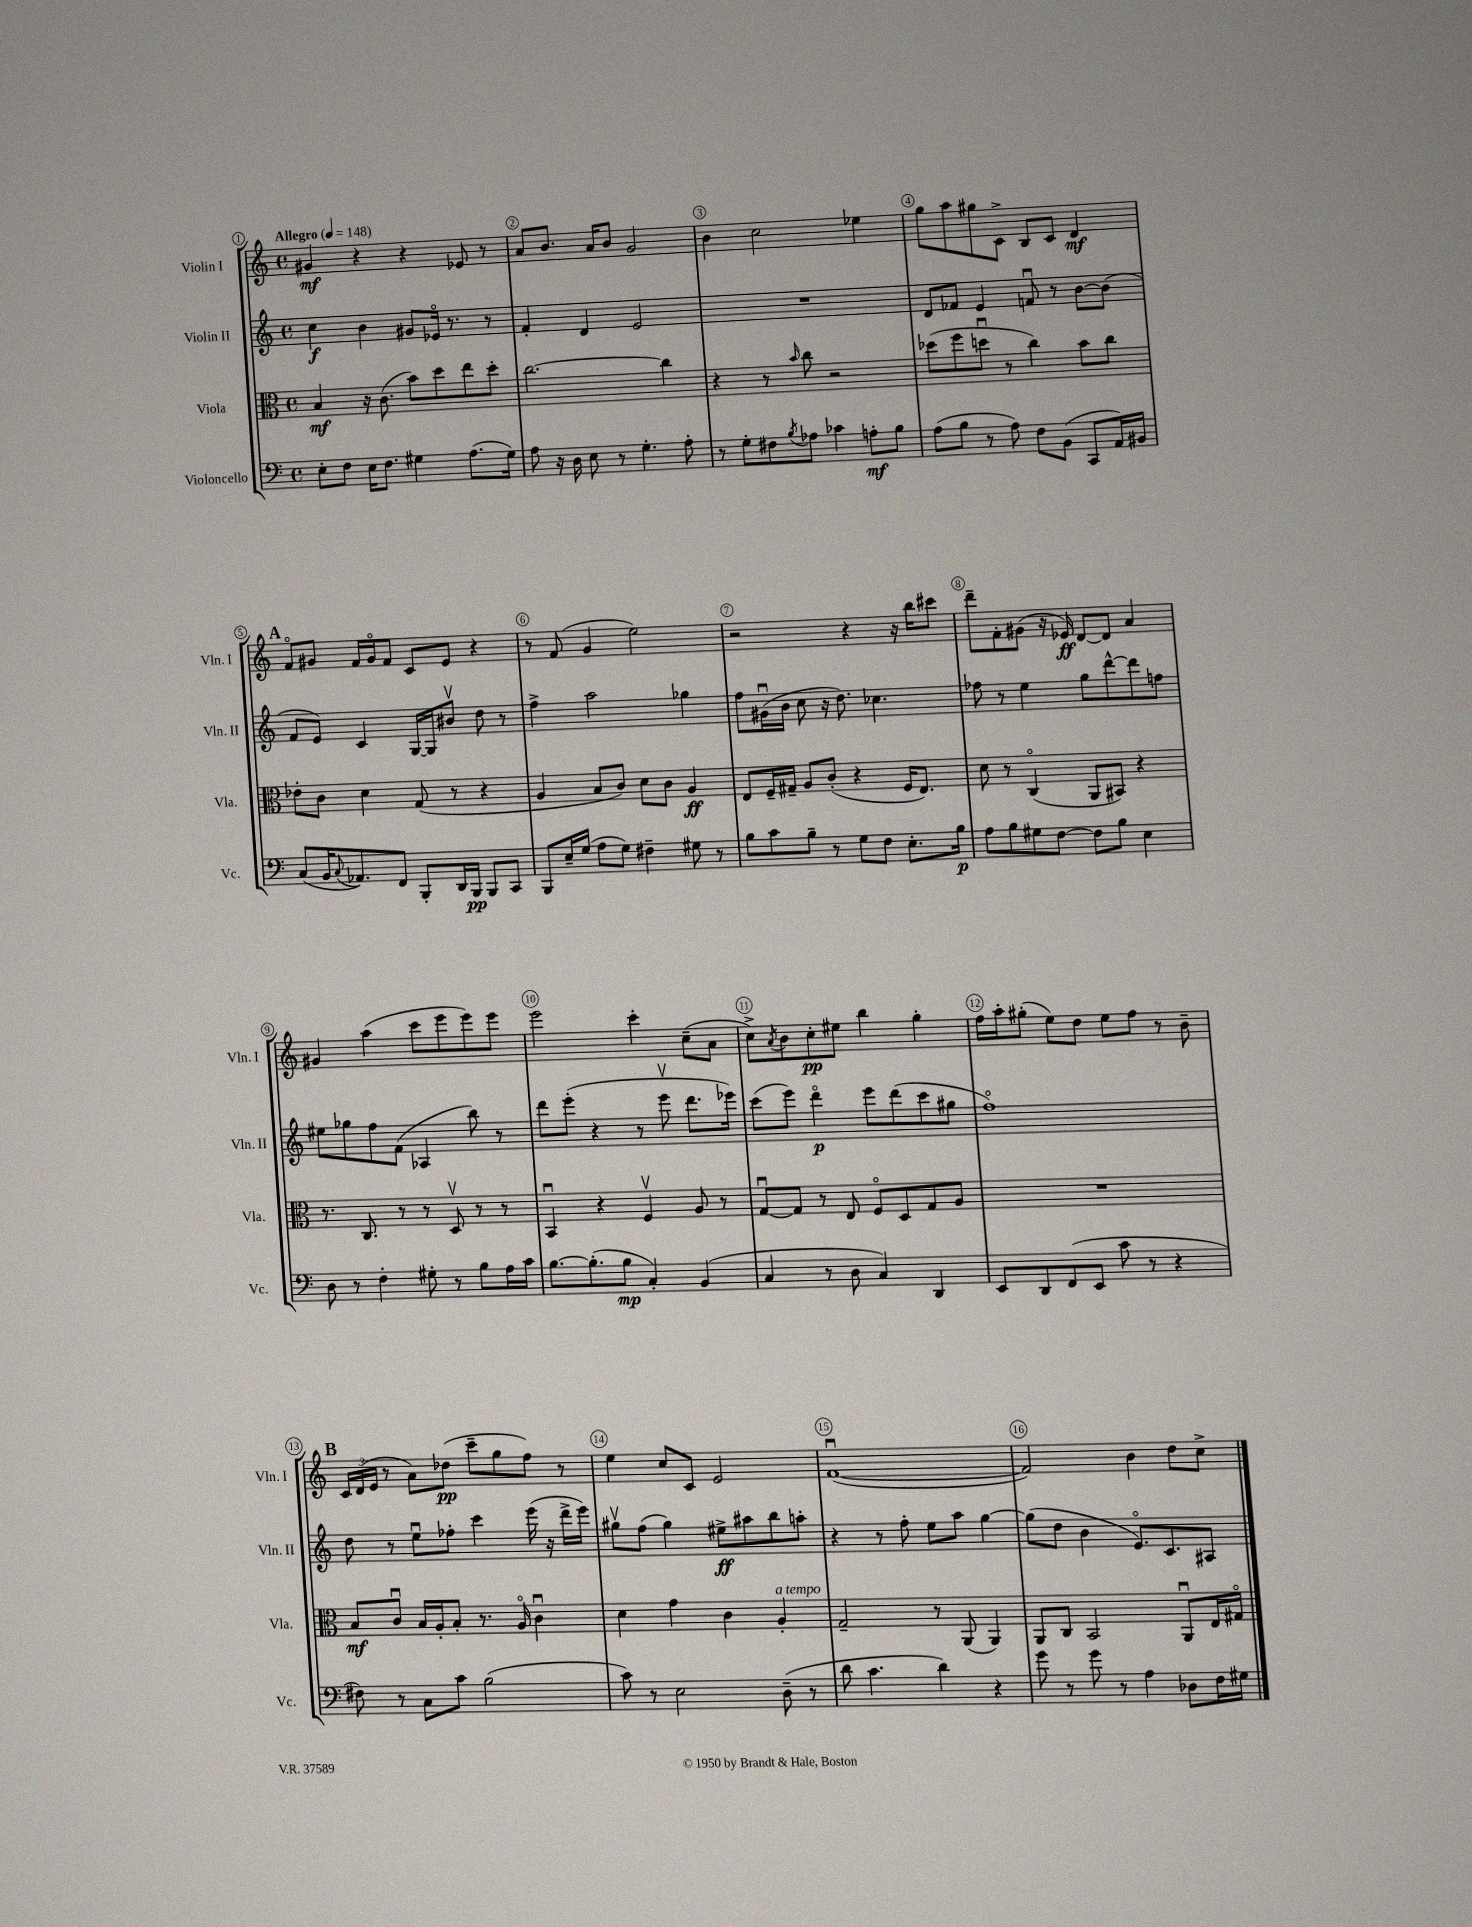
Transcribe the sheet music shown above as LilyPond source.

<<
\new StaffGroup <<
\new Staff = "s0" \with { instrumentName = "Violin I" shortInstrumentName = "Vln. I" } {
    \clef treble \key c \major \defaultTimeSignature \time 4/4 \tempo "Allegro" 4 = 148
    gis'4\mf r4 r4 ees'8 r8 |
    a'8 b'8. a'16 b'8 g'2 |
    b'4 c''2 ees''4 |
    g''8 a''8 gis''8 c'8-> b8 c'8 d'4\mf |
    \mark \markup { \bold "A" } f'8\flageolet gis'8 f'16 gis'16\flageolet f'8 c'8 e'8 r4 |
    r8 f'8( g'4 e''2) |
    r2 r4 r16 b''16 cis'''8 |
    d'''8-- f'8-. gis'8( r16 ees'16\ff) d'8~ d'8 a'4 |
    gis'4 a''4( c'''8 e'''8 e'''8) e'''8 |
    e'''2 c'''4-. c''8--( a'8 |
    c''8->) \acciaccatura { a'8 } b'8 c''8-.\pp eis''8 b''4 g''4-. |
    f''16 a''16-. gis''8-.( e''8) d''8 e''8 f''8 r8 b'8-- |
    \mark \markup { \bold "B" } \tuplet 3/2 { c'16 d'16( e'16 } r8 a'8) des''8\pp( c'''8-- g''8 f''8) r8 |
    e''4 c''8 c'8 e'2 |
    f'1~\downbow( |
    f'2) b'4 d''8 c''8-> \bar "|." |
}
\new Staff = "s1" \with { instrumentName = "Violin II" shortInstrumentName = "Vln. II" } {
    \clef treble \key c \major \defaultTimeSignature \time 4/4
    c''4\f b'4 gis'8 ees'16\flageolet r8. r8 |
    f'4-. d'4 e'2 |
    R1 |
    d'8 fes'8 e'4 f'8\downbow r8 b'8~ b'8( |
    \mark \markup { \bold "A" } f'8 e'8) c'4 g16~ g16 bis'8\upbow d''8 r8 |
    f''4-> a''2 ges''4 |
    f''8 gis'16\downbow( b'16 c''8 r16 d''8.) ces''4. |
    fes''8 r8 e''4 g''8 d'''8~-^ d'''8 f''8 |
    eis''8 ges''8 f''8 f'8( aes4 b''8) r8 |
    d'''8 e'''8-.( r4 r8 e'''8\upbow d'''8. ees'''16) |
    c'''8( e'''8) d'''4\flageolet\p e'''8 d'''8( c'''8 gis''8 |
    f''1\flageolet) |
    \mark \markup { \bold "B" } d''8 r8 e''8\downbow fes''8-. c'''4 e'''16( r16 d'''16-> e'''16) |
    gis''8\upbow f''8( gis''4) eis''8->\ff ais''8 b''8 a''8-. |
    r4 r8 f''8-. e''8 a''8 g''4~ |
    g''8( d''8 b'4 e'8.\flageolet) c'8. ais8 \bar "|." |
}
\new Staff = "s2" \with { instrumentName = "Viola" shortInstrumentName = "Vla." } {
    \clef alto \key c \major \defaultTimeSignature \time 4/4
    b4\mf r16 c'8.( b'8) d''8 e''8 d''8-. |
    c''2.~ c''4 |
    r4 r8 \grace { b'16 } c''8 r2 |
    des''8( f''8 d''8\downbow r8 c''4) b'8 c''8 |
    \mark \markup { \bold "A" } ees'8-. c'8 d'4 g8( r8 r4 |
    a4 b8 c'8) d'8 c'8 a4\ff |
    e8 f16-- gis16-- a8 c'8-.( r4 f16 e8.) |
    d'8 r8 c4\flageolet( a,8 bis,8) r4 |
    r8. c8. r8 r8 d8\upbow r8 r8 |
    b,4\downbow r4 f4\upbow a8 r8 |
    g8~\downbow g8 r8 e8 f8\flageolet d8 g8 a8 |
    R1 |
    \mark \markup { \bold "B" } b8\mf c'8\downbow b16 a16-. b8-. r8. a16\flageolet c'4\downbow |
    d'4 g'4 c'4 a4-.^\markup { \italic "a tempo" } |
    g2-- r8 a,8( a,4) |
    a,8 c8 b,2 a,8\downbow e16 gis16\flageolet \bar "|." |
}
\new Staff = "s3" \with { instrumentName = "Violoncello" shortInstrumentName = "Vc." } {
    \clef bass \key c \major \defaultTimeSignature \time 4/4
    e8-. f8 e16 f8. gis4 a8.( gis16) |
    a8 r16 d16 e8 r8 g4.-. a8-. |
    r8 g8-. fis8 \acciaccatura { b8 } aes8 ces'4 a8-.\mf b8 |
    a8( b8 r8 a8) f8 b,8( c,8 a,16) bis,16 |
    \mark \markup { \bold "A" } c8( b,16 \appoggiatura { c8 } aes,8.) f,8 b,,8-. d,16 b,,16\pp b,,8 c,8 |
    b,,8 e16-- g16( a8 g8) fis4-- gis8 r8 |
    b8 c'8 b8-- r8 g8 f8 e8.-. b16\p |
    a8 b8 gis8 f8~ f8 b8 e4 |
    d8 r8 f4-. gis8-. r8 b8 a16 c'16 |
    b8.~ b8.-.( b8\mp c4-.) b,4( |
    c4 r8 d8 c4) d,4 |
    e,8 d,8 f,8( e,8 c'8 r8 r4 |
    \mark \markup { \bold "B" } fis8) r8 c8 c'8 b2( |
    c'8) r8 e2 d8--( r8 |
    d'8 c'4. d'4) r4 |
    g'8 r8 g'8 r8 a4 des8 f16 gis16 \bar "|." |
}
>>
>>
\layout { \context { \Score \override BarNumber.break-visibility = ##(#f #t #t) barNumberVisibility = #all-bar-numbers-visible \override BarNumber.stencil = #(make-stencil-circler 0.1 0.3 ly:text-interface::print) } }
